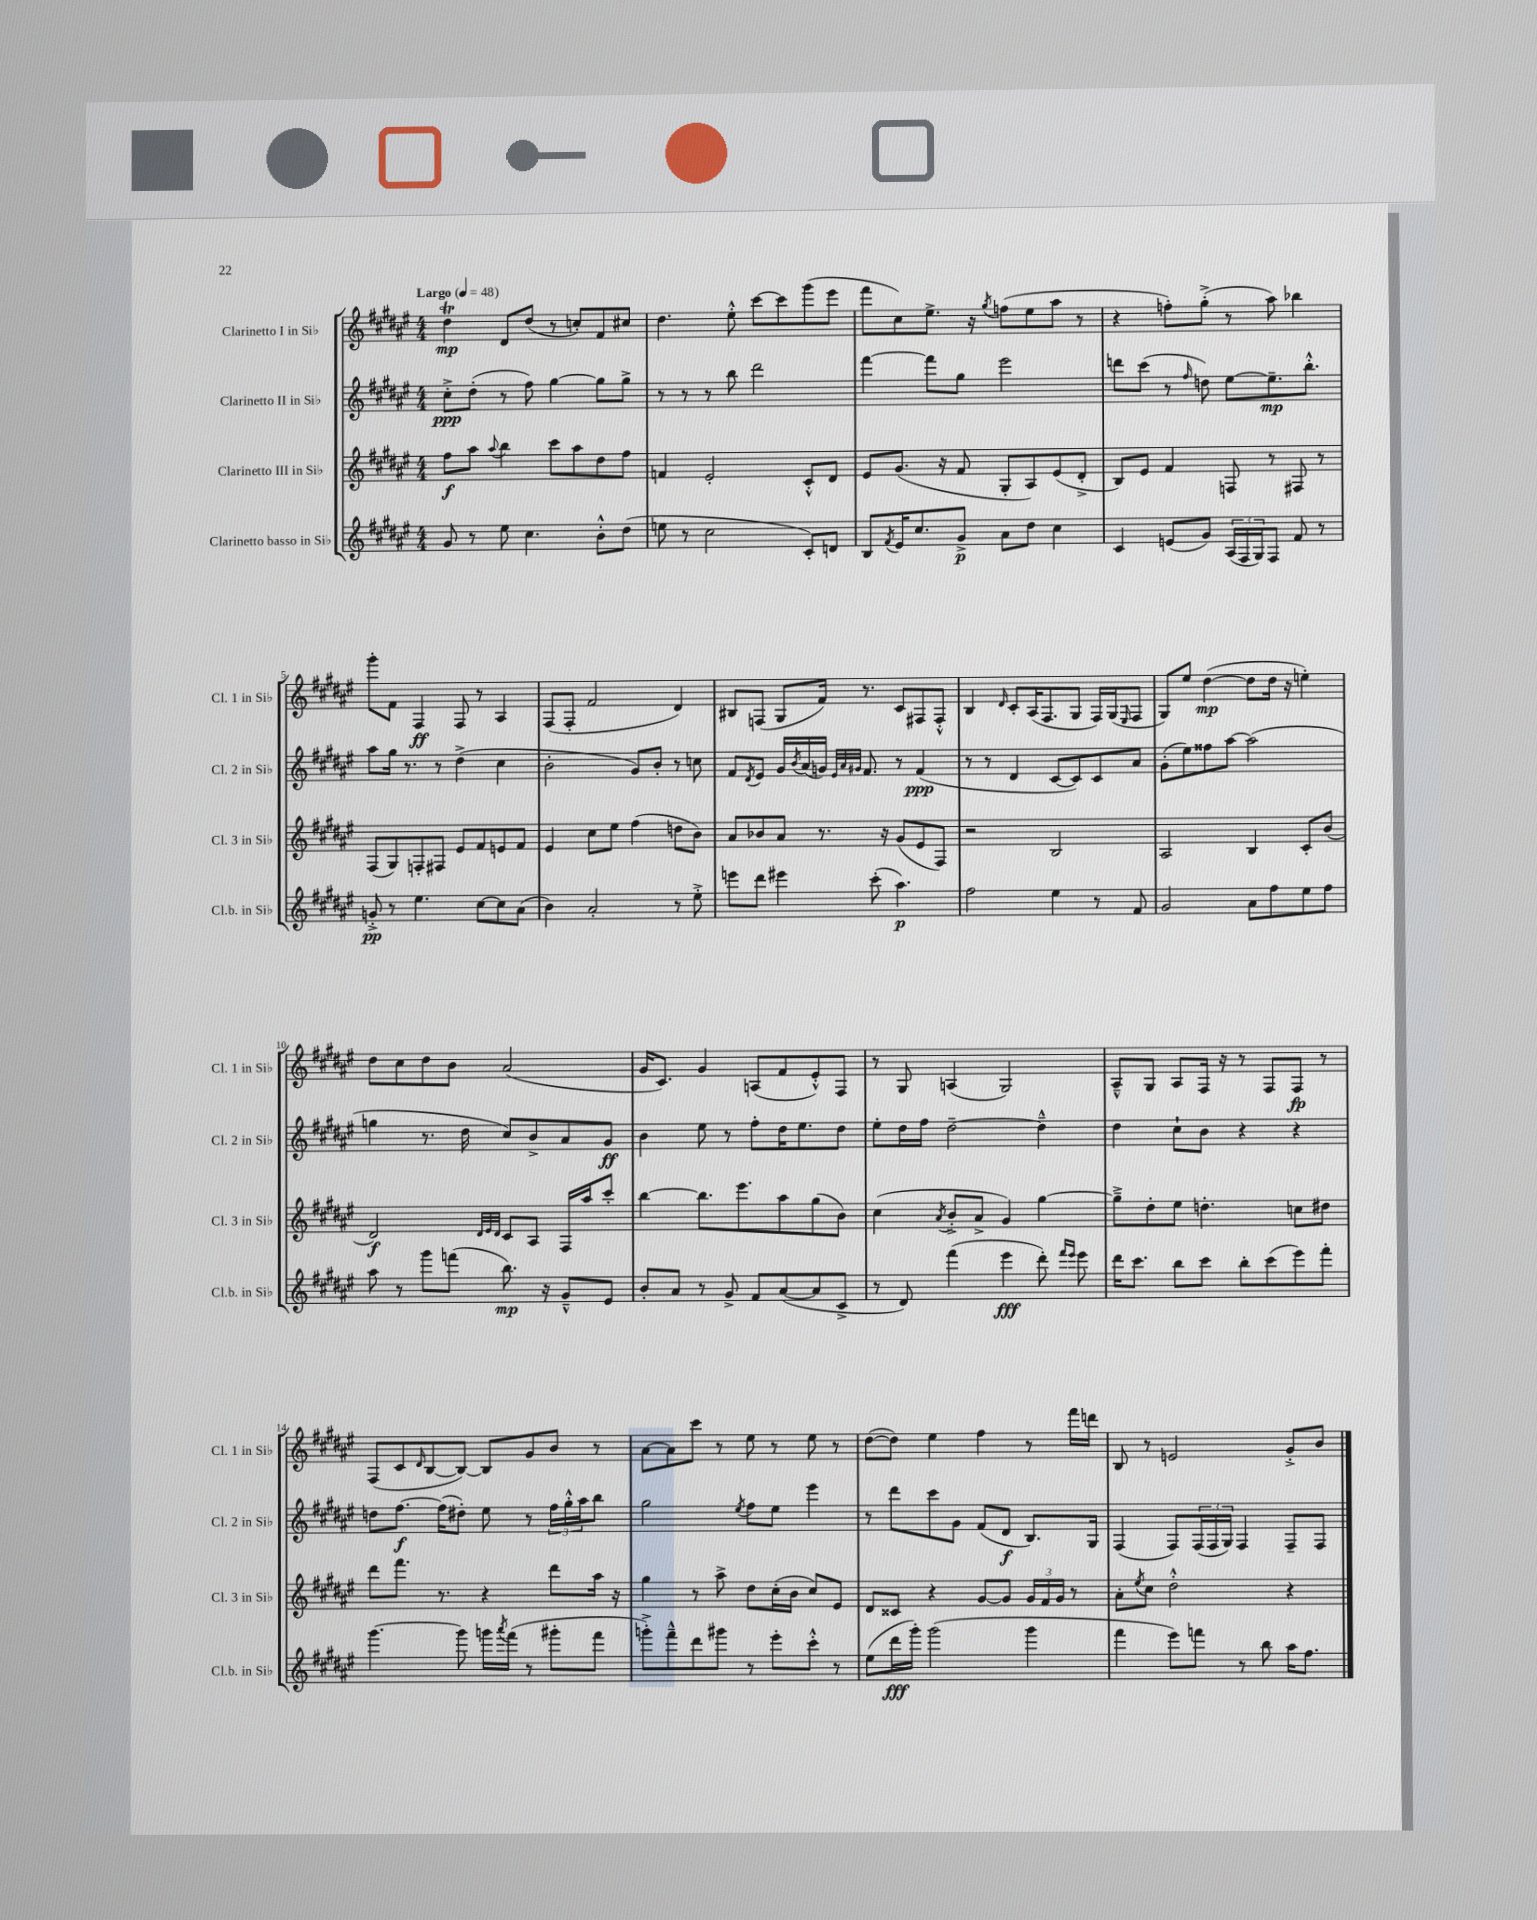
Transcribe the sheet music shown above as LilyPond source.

<<
\new StaffGroup <<
\new Staff = "s0" \with { instrumentName = "Clarinetto I in Sib" shortInstrumentName = "Cl. 1 in Sib" } {
    \clef treble \key fis \major \numericTimeSignature \time 4/4 \tempo "Largo" 4 = 48
    dis''4\trill\mp dis'8 dis''8( r8 c''8-.) fis'8 cis''8 |
    dis''4. eis''8-.-^ cis'''8~ cis'''8 gis'''8( eis'''8 |
    fis'''8 cis''8) eis''8.-> r16 \acciaccatura { gis''8 } f''8( eis''8 ais''8 r8 |
    r4 f''8-.) gis''8-.->( r8 ais''8) bes''4 |
    gis'''8-. fis'8 fis4\ff fis8 r8 ais4 |
    fis8( fis8-. fis'2 dis'4) |
    bis8 f8( gis8 fis'16) r8. cis'8 fis8 fis8-.-^ |
    b4 \grace { dis'16 } cis'8-. ais16( fis8. gis8 fis16) gis16( \grace { eis16 } fis8 |
    gis8) eis''8 dis''4~\mp( dis''8 dis''16 r16 e''4-.) |
    dis''8 cis''8 dis''8 b'8 ais'2( |
    gis'16 cis'8.) gis'4 a8( fis'8 eis'8-.-^) fis8 |
    r8 gis8 a4( gis2) |
    ais8---^ gis8 ais8 fis16 r16 r8 fis8 fis8\fp r8 |
    fis8( cis'8 \grace { dis'16 } b8~ b8~) b8 gis'8 b'8 r8 |
    ais'8~ ais'8 cis'''8 r8 eis''8 r8 eis''8 r8 |
    dis''8~( dis''8) eis''4 fis''4 r8 fis'''16 d'''16 |
    b8 r8 e'2 gis'8-.-> b'8 \bar "|." |
}
\new Staff = "s1" \with { instrumentName = "Clarinetto II in Sib" shortInstrumentName = "Cl. 2 in Sib" } {
    \clef treble \key fis \major \numericTimeSignature \time 4/4
    cis''8-.->\ppp dis''8-.( r8 fis''8) gis''4~ gis''8 gis''8-> |
    r8 r8 r8 b''8 dis'''2 |
    fis'''4~ fis'''8 gis''8 eis'''2 |
    d'''8 cis'''8( r8 \grace { fis''16 } d''8) eis''8~ eis''8.--\mp b''8.-.-^ |
    ais''8 gis''16 r8. r8 dis''4->( cis''4 |
    b'2-. gis'8) b'8-. r8 c''8 |
    fis'8 \acciaccatura { dis'8 } eis'8 gis'16 \acciaccatura { b'8 } ais'16( g'16) \grace { eis'32 ais'32 gis'32 } fis'8. r8 fis'4\ppp( |
    r8 r8 dis'4 cis'8~ cis'8) cis'8 ais'8 |
    gis'8-.( eis''8) fisis''8 ais''8~ ais''2( |
    g''4 r8. dis''16 cis''8) b'8-> ais'8 gis'8\ff |
    b'4 eis''8 r8 fis''8-. dis''16 eis''8. dis''8 |
    eis''8-. dis''16 fis''16 dis''2~-- dis''4---^ |
    dis''4 cis''8-! b'8 r4 r4 |
    d''8 fis''8.~\f fis''16( dis''8-.) eis''8 r8 \tuplet 3/2 { fis''16 gis''16-.-^ ais''16 } b''8 |
    gis''2 \acciaccatura { eis''8 } fis''8 eis''8 eis'''4 |
    r8 dis'''8 cis'''8 gis'8 fis'8( dis'8\f b8.) gis16 |
    fis4( fis8) \tuplet 3/2 { fis16( fis16 gis16) } fis4 fis8-- fis8 \bar "|." |
}
\new Staff = "s2" \with { instrumentName = "Clarinetto III in Sib" shortInstrumentName = "Cl. 3 in Sib" } {
    \clef treble \key fis \major \numericTimeSignature \time 4/4
    fis''8\f ais''8 \appoggiatura { ais''8 } b''4 cis'''8 ais''8 dis''8 fis''8 |
    f'4 eis'2-. cis'8-.-^ dis'8 |
    eis'8 gis'8.( r16 fis'8 gis8-. ais8) eis'8( dis'8-.-> |
    b8) eis'8 fis'4 f8 r8 fis8 r8 |
    fis8( gis8) f8-. fis8 eis'8 fis'8 e'8 fis'8 |
    eis'4 cis''8 eis''8 fis''4( d''8 b'8) |
    ais'8 bes'8 ais'8 r8. r16 gis'8( eis'8 fis8) |
    r2 b2 |
    ais2 b4 cis'8-. b'8( |
    dis'2\f) \grace { dis'32 eis'32 dis'32 } cis'8 ais8 fis16 ais''16 cis'''8-. |
    b''4~ b''8. eis'''8. ais''8 gis''8( b'8) |
    cis''4( \acciaccatura { ais'8 } b'8-.-> ais'8-> gis'4) gis''4~ |
    gis''8---> dis''8-. eis''8 d''4.-. c''8 dis''8 |
    dis'''8 fis'''8. r8. r4 dis'''8 ais''16 r16 |
    gis''4 r8 ais''8-> dis''8 cis''16-.( b'16 cis''8) eis'8 |
    dis'8 cisis'8 r4 gis'8~ gis'8 \tuplet 3/2 { gis'16 fis'16 gis'16 } r8 |
    ais'8-. \acciaccatura { eis''8 } cis''8 dis''2-.-^ r4 \bar "|." |
}
\new Staff = "s3" \with { instrumentName = "Clarinetto basso in Sib" shortInstrumentName = "Cl.b. in Sib" } {
    \clef treble \key fis \major \numericTimeSignature \time 4/4
    gis'8 r8 eis''8 cis''4. b'8-.-^ dis''8( |
    e''8 r8 cis''2 cis'8-.) d'8 |
    b8 \acciaccatura { fis'8 } eis'16 cis''8. gis'8->\p ais'8 dis''8 cis''4 |
    cis'4 e'8( gis'8) \tuplet 3/2 { ais16( fis16 gis16) } fis8 fis'8 r8 |
    g'8-.->\pp r8 eis''4. cis''8~ cis''8 ais'8( |
    b'4) ais'2-. r8 eis''8-.-> |
    e'''8 dis'''8 eis'''4 cis'''8-.( ais''4.\p) |
    fis''2 eis''4 r8 fis'8 |
    gis'2 ais'8 fis''8 eis''8 fis''8 |
    ais''8 r8 gis'''8 f'''8( b''8.\mp) r16 gis'8---^ eis'8 |
    b'8-. ais'8 r8 gis'8-> fis'8 ais'8~( ais'8 cis'8-> |
    r8 dis'8) fis'''4( eis'''4\fff dis'''8-.) \grace { fis'''16 eis'''16 } eis'''8 |
    dis'''16 cis'''8. b''8 cis'''8 b''8-. cis'''8( eis'''8) fis'''8-. |
    gis'''4.~ gis'''8 g'''16 \acciaccatura { ais'''8 } fis'''16( r8 gis'''8-. fis'''8 |
    g'''8-.->) fis'''8---^ dis'''8 gis'''8 r8 eis'''8-. cis'''8-.-^ r8 |
    eis''8( dis'''16\fff gis'''16-.) gis'''2( gis'''4 |
    fis'''4 eis'''8) f'''8 r8 b''8 ais''16 fis''8. \bar "|." |
}
>>
>>
